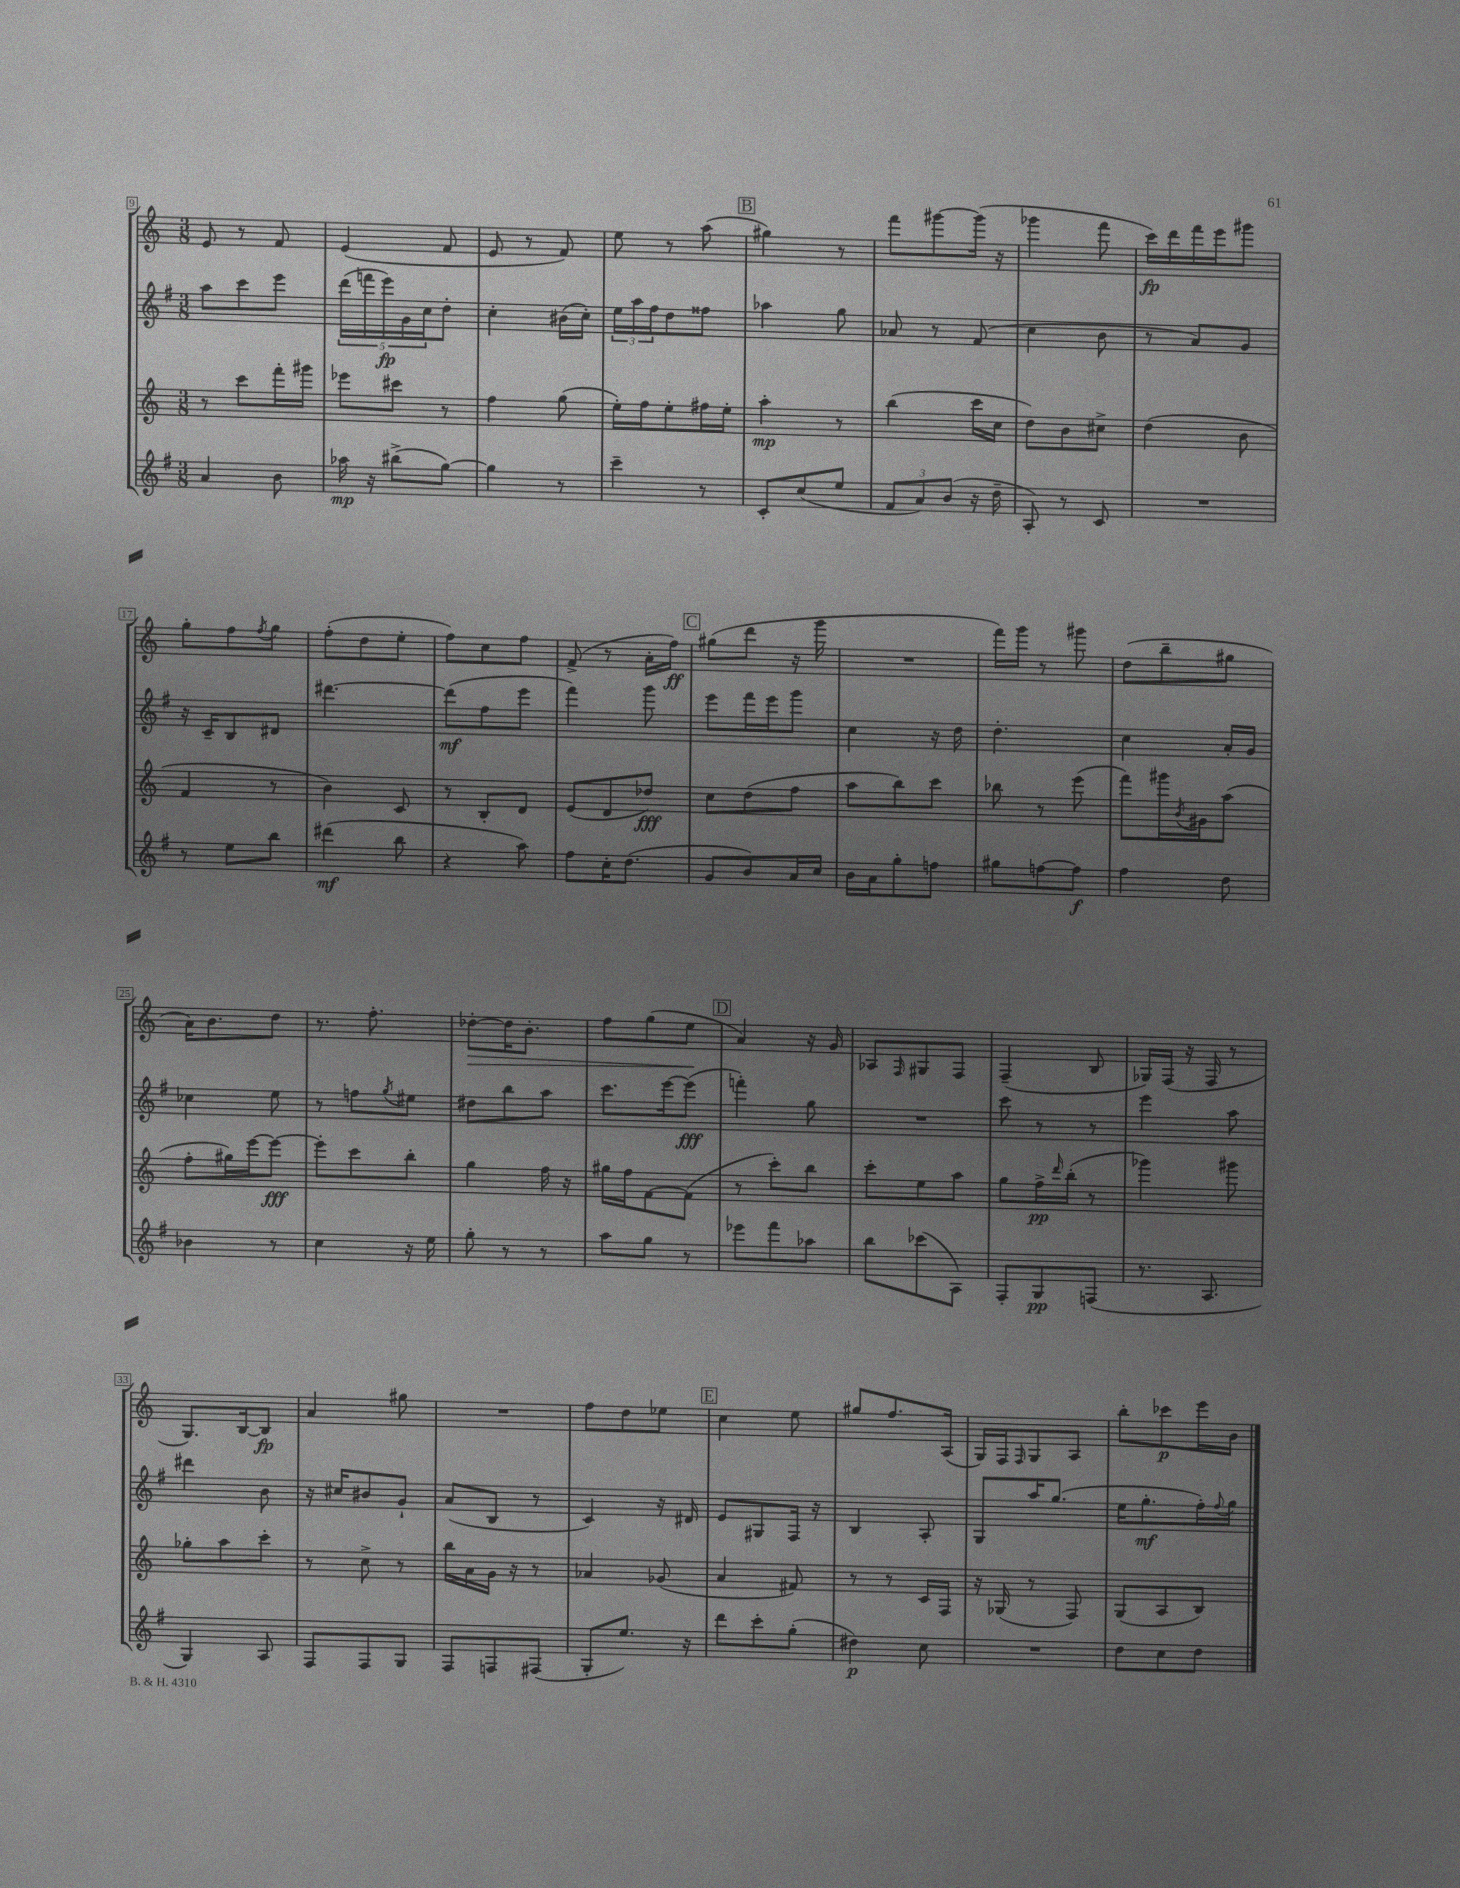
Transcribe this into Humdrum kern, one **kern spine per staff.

**kern	**kern	**kern	**kern
*staff4	*staff3	*staff2	*staff1
*clefG2	*clefG2	*clefG2	*clefG2
*k[f#]	*k[]	*k[f#]	*k[]
*M3/8	*M3/8	*M3/8	*M3/8
4a	8r	8aa	8e
.	8ccc	8ccc	8r
8b	16fff'	8eee	8f
.	16ggg#	.	.
=	=	=	=
16aa-	8eee-	(20ddd	(4e
.	.	20fff	.
16r	.	.	.
.	.	20eee)	.
(8bb#^	8ccc#	.	.
.	.	20g	.
.	.	20cc	.
[8gg)	8r	8dd'	8f
=	=	=	=
4gg]	4ff	4cc'	8e
.	.	.	8r
8r	(8gg	(16b#	8f)
.	.	16cc')	.
=	=	=	=
4ccc~	16ee')	24ee	8ee
.	.	24aa	.
.	16ff	.	.
.	.	24ff#	.
.	8ee'	8dd	8r
8r	16ff#	8ff##	(8aa
.	16ee'	.	.
=	=	=	=
8c'	4aa'	4aa-	4gg#)
(8cc	.	.	.
8ee	8r	8gg	8r
=	=	=	=
12f#	(4bb	8a-	8fff
12a)	.	.	.
.	.	8r	[8ggg#
(12b	.	.	.
16r	16ccc	(8f#	(16ggg#]
16dd~	16cc	.	16r
=	=	=	=
8A')	8dd)	4cc	4ggg-
8r	8b	.	.
8c	8cc#^	8b	8fff
=	=	=	=
4.r	(4dd	8r	16ccc)
.	.	.	16ddd
.	.	8a)	16fff
.	.	.	16eee
.	8b	8g	8ggg#
=	=	=	=
8r	4f	16r	8gg'
.	.	16c~	.
8ee	.	8B	8ff
.	.	.	8qff
8bb	8r	8d#	8gg
=	=	=	=
(4ddd#	4b)	[4.ddd#	(8ff'
.	.	.	8dd
8bb	8c	.	8ee'
=	=	=	=
4r	8r	(8ddd#]	8ff)
.	8B'	8ff#	8cc
8aa)	8d	8eee	8ff
=	=	=	=
8ff#	(8e	4fff#)	(8f^
16cc'	8d	.	8r
(8.dd	.	.	.
.	8dd-)	8ggg	16a'
.	.	.	16ff)
=	=	=	=
8g	8cc	8eee	(8gg#
8b)	(8dd	16fff#	8ddd
.	.	16eee	.
16a	8ff	8ggg	16r
16cc	.	.	16ggg
=	=	=	=
16b	8aa	4cc	4.r
16a	.	.	.
8gg'	8bb)	.	.
8ff	8ccc	16r	.
.	.	16dd	.
=	=	=	=
8gg#	8bb-	4.dd'	16fff)
.	.	.	16ggg
[8ff	8r	.	8r
8ff]	(8eee	.	8ggg#
=	=	=	=
4ff#	8fff)	4cc	(8dd
.	16ggg#	.	8bb~
.	8qb	.	.
.	16g#	.	.
8dd	(8aa	16a'	8gg#
.	.	16g	.
=	=	=	=
4b-	8ff'	4cc-	16a)
.	.	.	8.b
.	16gg#)	.	.
.	[16eee	.	.
8r	8eee_	8ee	8dd
=	=	=	=
4cc	8eee']	8r	8.r
.	8ccc	8ff	.
.	.	.	8.ff'
.	.	8qgg	.
16r	8bb'	8ee#	.
16ee	.	.	.
=	=	=	=
8gg'	4gg	8dd#	[8dd-'
8r	.	8bb	16dd-]
.	.	.	8.b'
8r	16ff	8aa	.
.	16r	.	.
=	=	=	=
8aa	16gg#	8.ccc	8ff
.	16ff	.	.
8gg	[8f	.	(8gg
.	.	[16eee	.
8r	(8f]	(8eee]	8ee
=	=	=	=
8eee-	8r	4fff')	4a)
8fff#	8ccc')	.	.
8aa-	8bb	8gg	16r
.	.	.	16g
=	=	=	=
8bb	8ccc'	4.r	8A-
.	.	.	16qqF
(8ccc-	8ee	.	8G#
8A)	8aa	.	8F
=	=	=	=
8F#'	8gg	8ccc	(4F~
8G	16ff^	8r	.
.	16qqddd	.	.
.	(16bb'	.	.
(8F	8r	8r	8B
=	=	=	=
8.r	4ggg-)	4eee	16G-)
.	.	.	(16F
.	.	.	16r
8.A	.	.	16F
.	8ggg#	8aa	8r
=	=	=	=
4G)	8gg-'	4ddd#	8.G)
.	8aa	.	.
.	.	.	[16B
8A	8ccc'	8b	8B]
=	=	=	=
8F#	8r	16r	4a
.	.	16cc#	.
8F#	8cc^	8b#	.
8G	8r	8g`	8gg#
=	=	=	=
8F#	16bb	(8a	4.r
.	16a	.	.
8F	16g	8B	.
.	16r	.	.
(8F#	8r	8r	.
=	=	=	=
8G'	4a-	4c)	8ff
8.ee)	.	.	8dd
.	(8g-	16r	8ee-
16r	.	16d#	.
=	=	=	=
8ddd	4a	8e	4cc
8ccc'	.	8G#	.
(8gg'	8f#)	16F#	8ee
.	.	16r	.
=	=	=	=
4dd#)	8r	4B	8gg#
.	8r	.	8.ff
8cc	16c	8A'	.
.	16F	.	(16A
=	=	=	=
4.r	16r	8G	16G)
.	(16G-	.	16F
.	.	.	16qqF
.	8r	16aa	8G
.	.	(8.gg	.
.	8F)	.	8A
=	=	=	=
8dd	(8G	16ee	8bb'
.	.	8.gg'	.
8cc	8A	.	8ccc-
8dd	8B)	16ff#')	16eee
.	.	8qqff#	.
.	.	16gg	16b
==	==	==	==
*-	*-	*-	*-
